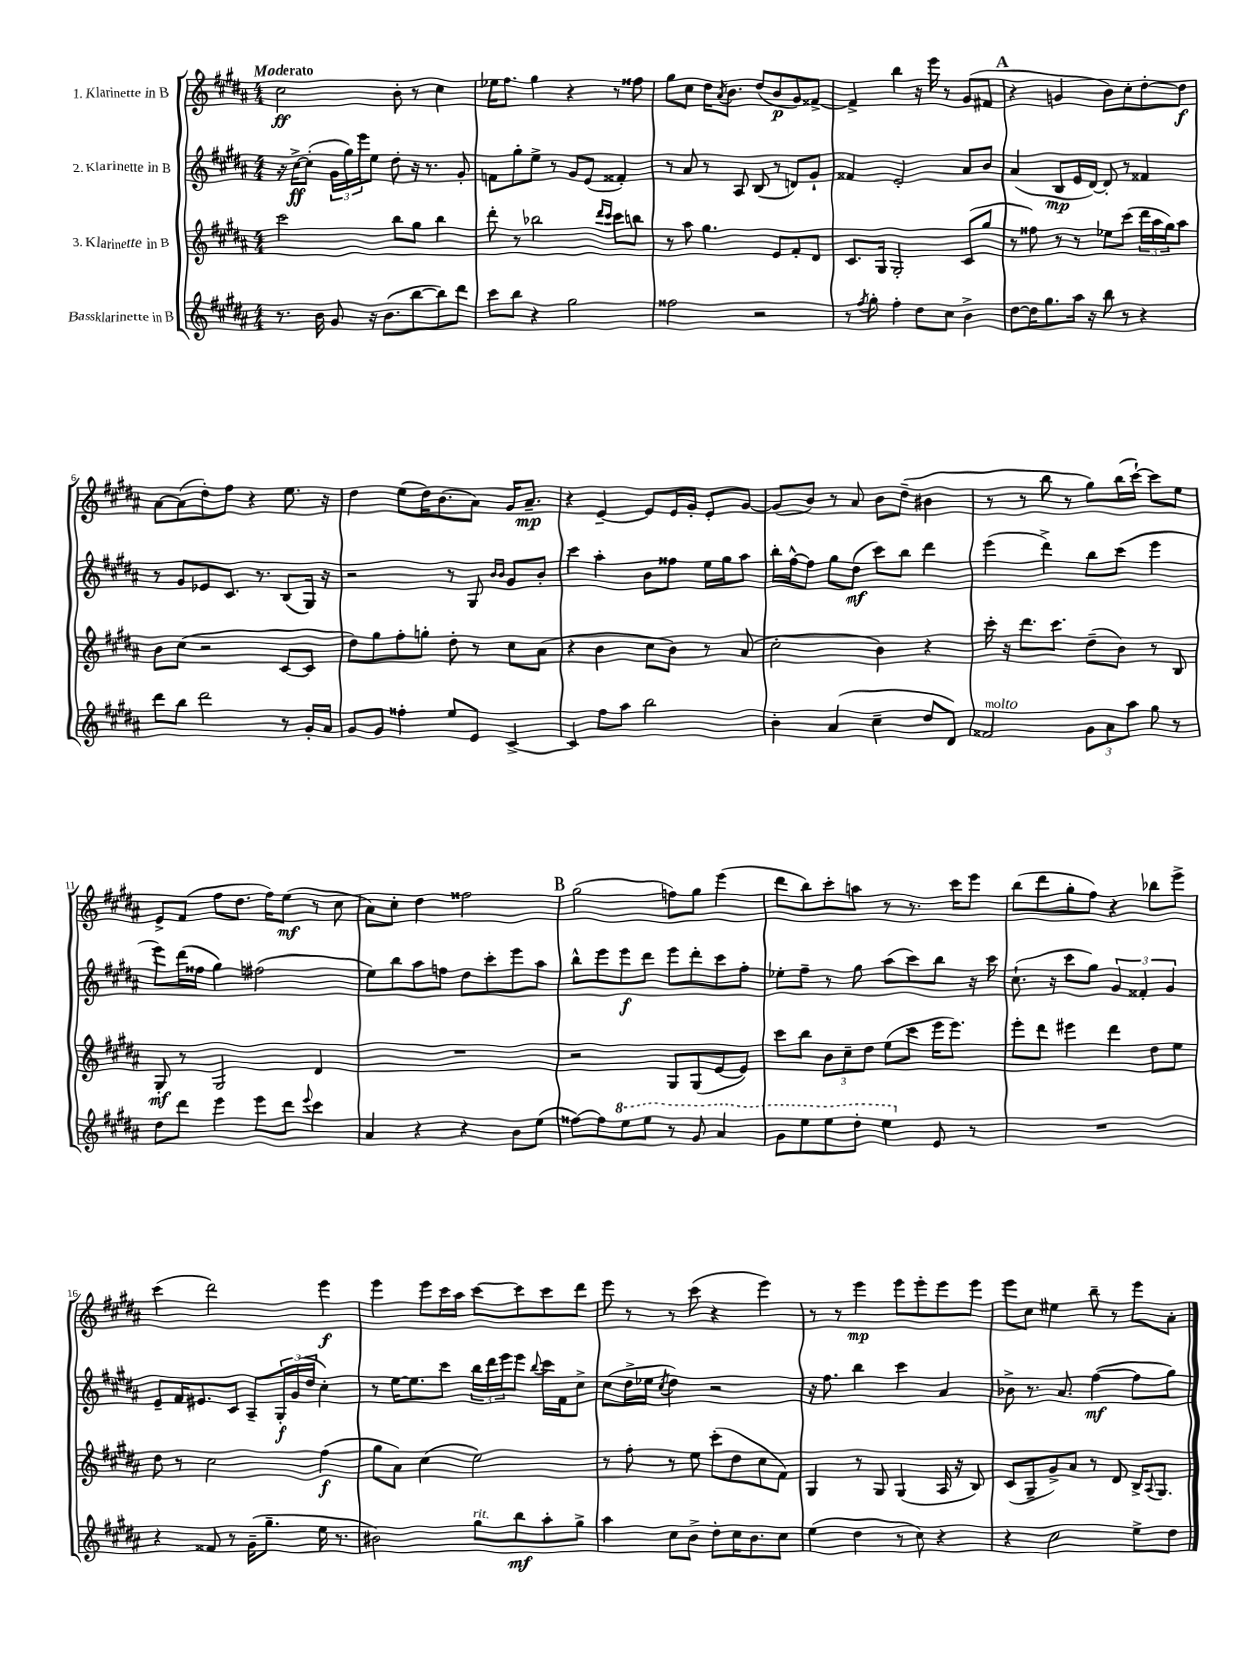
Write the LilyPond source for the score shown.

<<
\new StaffGroup <<
\new Staff = "s0" \with { instrumentName = "1. Klarinette in B" } {
    \clef treble \key b \major \numericTimeSignature \time 4/4 \tempo "Moderato"
    cis''2\ff b'8-. r8 cis''4 |
    ees''16 fis''8. gis''4 r4 r8 fisis''8 |
    gis''8 cis''8 dis''16 \acciaccatura { ais'8 } b'8. dis''8( b'8\p gis'8) fisis'8~-> |
    fisis'4-> b''4 r16 e'''16 r8 gis'8( fis'8 |
    \mark \markup { \bold "A" } r4 g'4 b'8) cis''8-. dis''8~-. dis''8\f |
    ais'8~ ais'8( dis''8-.) fis''8 r4 e''8. r16 |
    dis''4 e''8( dis''16) b'8.( ais'8) gis'16 ais'8.--\mp |
    r4 e'4~-- e'8 e'16 gis'16-. e'8-. gis'8~ |
    gis'8( b'8) r8 ais'8 b'8 dis''8--( bis'4 |
    r8 r8 b''8 r8 gis''8) b''16( cis'''16~-!) cis'''8 e''8 |
    e'8-> fis'8( fis''8 dis''8. fis''16) e''8\mf( r8 cis''8 |
    ais'8) cis''8-. dis''4 fisis''2 |
    \mark \markup { \bold "B" } gis''2( f''8) gis''8 e'''4( |
    dis'''8 b''8) cis'''8-. a''8 r8 r8. cis'''16 e'''8 |
    b''8( dis'''8 gis''8-. fis''8) r4 bes''8 e'''8-> |
    cis'''4( dis'''2) e'''4\f |
    e'''4 e'''8 cis'''16 ais''16 cis'''8~ cis'''8 cis'''8 dis'''8 |
    e'''8 r8 r8 cis'''8( r4 e'''4) |
    r8 r8 e'''4\mp e'''8 e'''8-. e'''8 e'''8 |
    e'''8 cis''8 eis''4 b''8-- r8 e'''8 ais'8-. \bar "|." |
}
\new Staff = "s1" \with { instrumentName = "2. Klarinette in B" } {
    \clef treble \key b \major \numericTimeSignature \time 4/4
    r16 cis''16~->\ff cis''8-.( \tuplet 3/2 { gis'16 gis''16) e'''16 } e''8 dis''8-. r16 r8. gis'8-. |
    f'8 gis''8-. e''8-> r8 gis'8 e'8( fisis'4-.) |
    r8 ais'8 r8 ais8 b8( r8 d'8) gis'8-! |
    fisis'4 e'2-. ais'8 b'8 |
    \mark \markup { \bold "A" } ais'4( b8\mp e'16 dis'16~) dis'8-. r8 fisis'4 |
    r8 gis'8 ees'8 cis'8. r8. b8( gis16) r16 |
    r2 r8 gis8 \grace { b'16 b'16 } gis'8 b'8-. |
    cis'''4 ais''4-. b'8 fisis''8 e''16 gis''16 ais''8 |
    b''16-. fis''16~-^ fis''8 gis''8 dis''8\mf( cis'''8) b''8 dis'''4 |
    e'''4( dis'''4->) b''8 cis'''8( e'''4 |
    e'''8) dis'''16( fisis''16 gis''4) fis''2( |
    e''8) b''8 ais''8 f''8 dis''8 cis'''8-. e'''8 ais''8 |
    \mark \markup { \bold "B" } b''8-^ e'''8 e'''8\f dis'''8 e'''8 dis'''8-. cis'''8 fis''8-. |
    ees''8-. fis''8-- r8 gis''8 ais''8( cis'''8) b''8 r16 cis'''16 |
    cis''8.-!( r16 cis'''8 gis''8) \tuplet 3/2 { gis'4 fisis'4-. gis'4 } |
    e'8-- fis'16 eis'8. cis'8 ais8-- \tuplet 3/2 { gis16-.\f gis'16( dis''16 } cis''4-.) |
    r8 e''16~ e''8. cis'''8 \tuplet 3/2 { b''16 dis'''16 e'''16 } e'''8 \appoggiatura { b''8 } cis'''16 fis'16 cis''8-> |
    cis''8( dis''16-> ees''16 \acciaccatura { cis''8 } dis''4) r2 |
    r16 fis''8. b''4 cis'''4 ais'4 |
    bes'8-> r8. ais'8. fis''4~\mf( fis''8 gis''8) \bar "|." |
}
\new Staff = "s2" \with { instrumentName = "3. Klarinette in B" } {
    \clef treble \key b \major \numericTimeSignature \time 4/4
    cis'''2 b''8 gis''8 b''4 |
    dis'''8-. r8 bes''2 \grace { dis'''16 cis'''16 } cis'''8 b''8 |
    r8 ais''8 gis''4. e'8 fis'8-. dis'8 |
    cis'8. gis16 gis2-. cis'8( gis''8 |
    \mark \markup { \bold "A" } r8 fisis''8) r8 r8 ees''8 cis'''8( \tuplet 3/2 { dis'''16 ais''16 gis''16) } ais''8 |
    b'8 cis''8( r2 cis'8~ cis'8 |
    dis''8) gis''8 fis''8-. g''8-. dis''8-. r8 cis''8 ais'8( |
    r4 b'4 cis''8 b'8) r8 ais'8( |
    cis''2-. b'4) r4 |
    cis'''16-. r16 dis'''8. cis'''8. dis''8--( b'8) r8 b8 |
    gis8-.\mf r8 gis2 dis'4 |
    R1 |
    \mark \markup { \bold "B" } r2 gis8 gis8( e'8~ e'8) |
    cis'''8 b''8 \tuplet 3/2 { b'8 cis''8-- dis''8 } e''8( cis'''8 e'''16 e'''8.) |
    e'''8-. dis'''8 eis'''4 dis'''4 dis''8 e''8 |
    dis''8 r8 cis''2 fis''4\f( |
    gis''8 ais'8) cis''4( e''2) |
    r8 fis''8-. r8 e''8 cis'''8-.( dis''8 cis''8 fis'8) |
    gis4 r8 gis8 gis4( ais16 r16 b8) |
    cis'8( gis8-- gis'8->) ais'8 r8 dis'8 b16-> \appoggiatura { ais8 } gis8. \bar "|." |
}
\new Staff = "s3" \with { instrumentName = "Bassklarinette in B" } {
    \clef treble \key b \major \numericTimeSignature \time 4/4
    r8. b'16 gis'8 r16 b'8.( b''8~ b''8) dis'''8 |
    cis'''8 b''8 r4 gis''2 |
    fisis''2 r2 |
    r8 \acciaccatura { fis''8 } gis''8-. fis''4-. dis''8 cis''8 b'4-> |
    \mark \markup { \bold "A" } dis''8~ dis''16 gis''8. ais''16 r16 b''8 r8 r4 |
    dis'''8 b''8 dis'''2 r8 gis'16-. ais'16 |
    gis'8 gis'8 fisis''4-. e''8 e'8 cis'4~-> |
    cis'4 fis''8 ais''8 b''2 |
    b'4-. ais'4( cis''4-- dis''8 dis'8) |
    fisis'2^\markup { \italic "molto" } \tuplet 3/2 { gis'8 ais'8 ais''8 } gis''8 r8 |
    dis''8 dis'''8 e'''4 e'''8 dis'''8 \appoggiatura { e'''8 } cis'''4 |
    ais'4 r4 r4 b'8 e''8( |
    \mark \markup { \bold "B" } fisis''8~) fisis''8 \ottava #1 e'''8 e'''8 r8 gis''8 ais''4 |
    gis''8 e'''8 e'''8 dis'''8-. e'''4 \ottava #0 e'8 r8 |
    R1 |
    r4 fisis'8 r8 gis'16--( gis''8.-- e''16 r8. |
    bis'2) gis''8^\markup { \italic "rit." } b''8\mf ais''8-. gis''8-> |
    ais''4 cis''8 b'8-> dis''8-. cis''16 b'8. cis''8 |
    e''4( dis''4 r8 cis''8) r4 |
    r4 cis''2 e''8-> dis''8 \bar "|." |
}
>>
>>
